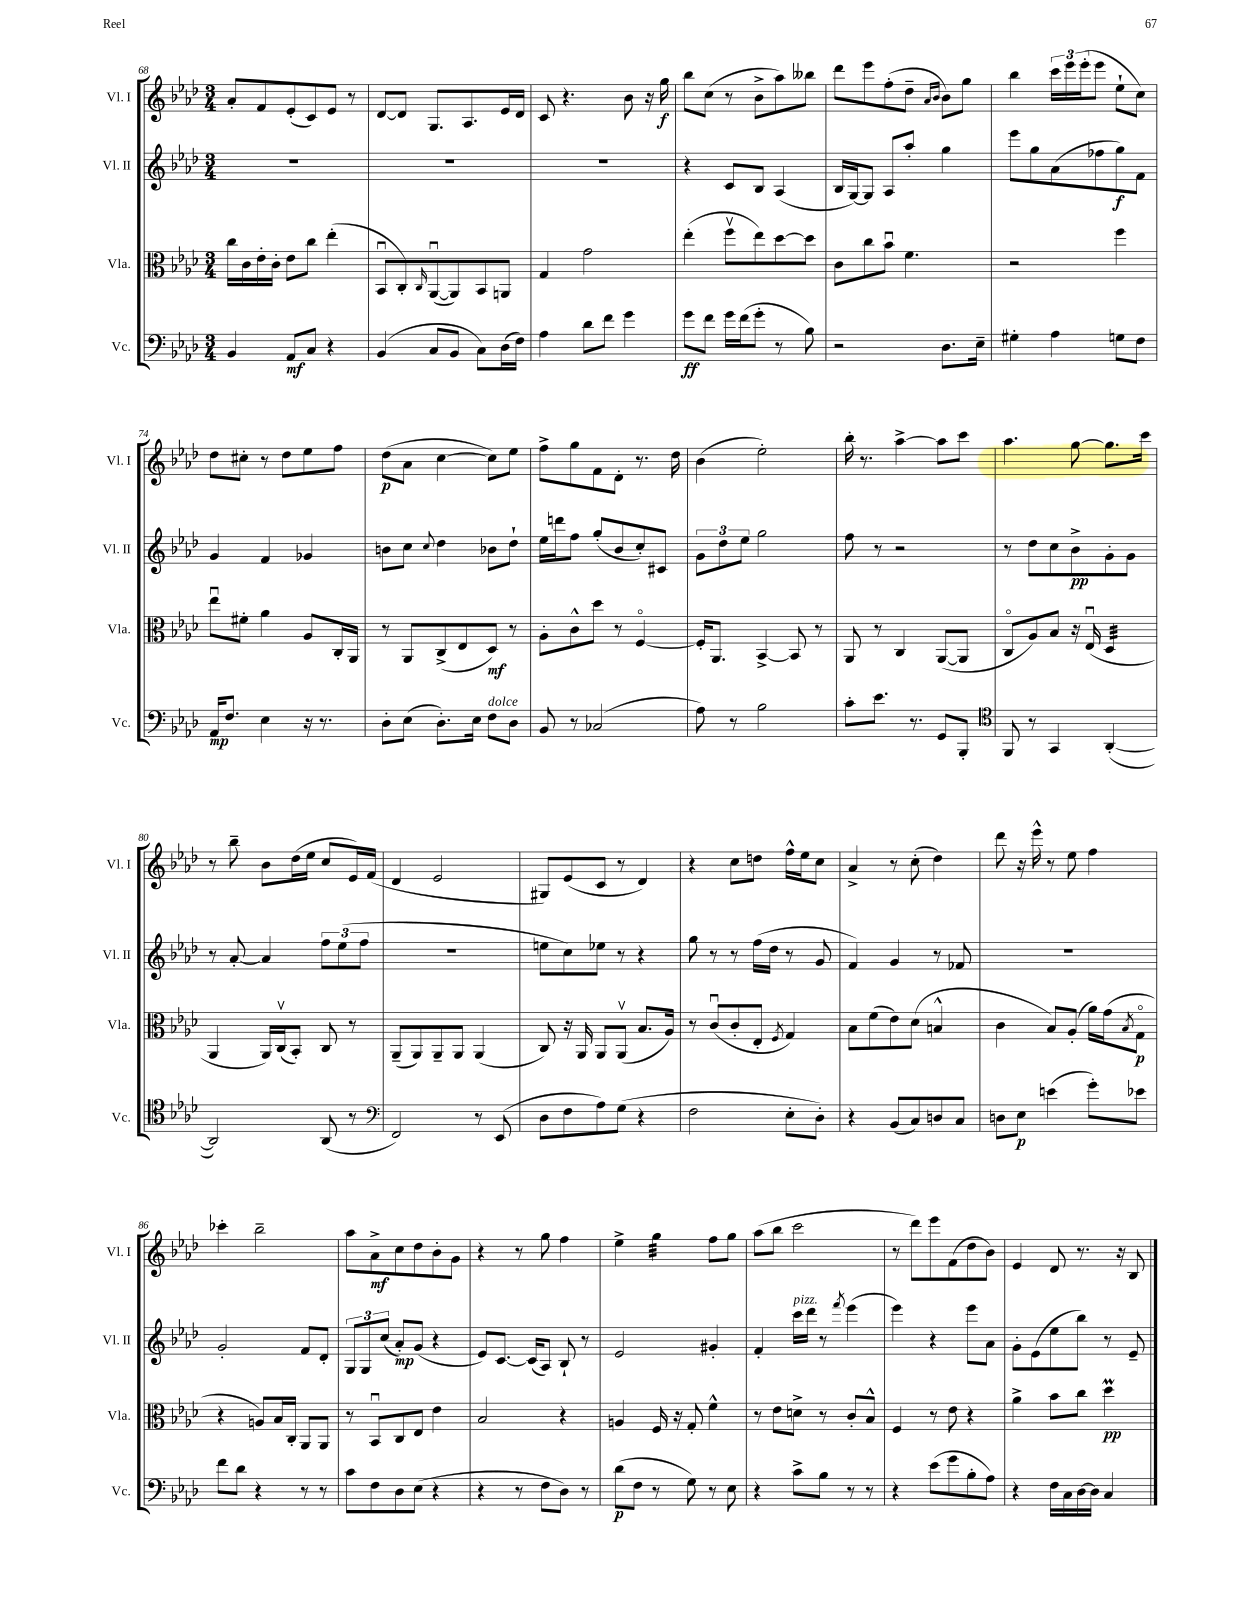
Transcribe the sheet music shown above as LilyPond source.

<<
\new StaffGroup <<
\new Staff = "s0" \with { instrumentName = "Vl. I" shortInstrumentName = "Vl. I" } {
    \clef treble \key aes \major \numericTimeSignature \time 3/4
    aes'8-. f'8 ees'8-.( c'8) ees'8 r8 |
    des'8~ des'8 g8. aes8. ees'16 des'16 |
    c'8 r4. bes'8 r16 g''16\f |
    bes''8 c''8( r8 bes'8-> aes''8) beses''8 |
    des'''8 ees'''8 f''8-.( des''8-- \grace { aes'16 bes'16 } bes'8) g''8 |
    bes''4 \tuplet 3/2 { c'''16 ees'''16 ees'''16-.( } ees'''8 ees''8-! c''8) |
    des''8 cis''8-. r8 des''8 ees''8 f''8 |
    des''8\p( aes'8 c''4~ c''8) ees''8 |
    f''8-> g''8 f'8 des'8-. r8. des''16 |
    bes'4( ees''2-.) |
    bes''16-. r8. aes''4~-> aes''8 c'''8 |
    aes''4. g''8~ g''8. c'''16 |
    r8 bes''8-- bes'8 des''16( ees''16 c''8 ees'16) f'16( |
    des'4 ees'2 |
    gis8) ees'8( c'8 r8 des'4) |
    r4 c''8 d''8 f''16-^ ees''16 c''8 |
    aes'4-> r8 c''8-.( des''4) |
    des'''8 r16 ees'''16-^ r8 ees''8 f''4 |
    ces'''4-. bes''2-- |
    aes''8 aes'8->\mf c''8 des''8 bes'8-. g'8 |
    r4 r8 g''8 f''4 |
    ees''4-> g''4:32 f''8 g''8 |
    aes''8( bes''8 c'''2 |
    r8 des'''8) ees'''8 f'8( des''8 bes'8) |
    ees'4 des'8 r8. r16 bes8 \bar "|." |
}
\new Staff = "s1" \with { instrumentName = "Vl. II" shortInstrumentName = "Vl. II" } {
    \clef treble \key aes \major \numericTimeSignature \time 3/4
    R2. |
    R2. |
    R2. |
    r4 c'8 bes8 aes4( |
    bes16 g16~) g8 aes8 aes''8-. g''4 |
    ees'''8 g''8 aes'8( fes''8 g''8\f) f'8 |
    g'4 f'4 ges'4 |
    b'8 c''8 \appoggiatura { c''8 } des''4 bes'8 des''8-! |
    ees''16 d'''16 f''8 g''8-.( bes'8 c''8-.) cis'8 |
    \tuplet 3/2 { g'8 des''8 ees''8 } g''2 |
    f''8 r8 r2 |
    r8 des''8 c''8 bes'8->\pp g'8-. g'8 |
    r8 aes'8~-. aes'4 \tuplet 3/2 { f''8 ees''8( f''8 } |
    R2. |
    e''8 c''8) ees''8 r8 r4 |
    g''8 r8 r8 f''16( des''16 r8 g'8 |
    f'4) g'4 r8 fes'8 |
    R2. |
    g'2-. f'8 des'8-. |
    \tuplet 3/2 { g8 g8 c''8( } aes'8-.\mp) g'8( r4 |
    ees'8) c'8.~ c'16( aes8) bes8-! r8 |
    ees'2 gis'4-. |
    f'4-. c'''16^\markup { \italic "pizz." } des'''16 r8 \acciaccatura { f'''8 } ees'''4( |
    ees'''4) r4 ees'''8 aes'8 |
    g'8-. ees'8( ees''8 bes''8) r8 ees'8-- \bar "|." |
}
\new Staff = "s2" \with { instrumentName = "Vla." shortInstrumentName = "Vla." } {
    \clef alto \key aes \major \numericTimeSignature \time 3/4
    c''16 c'16 ees'16-. c'16-. ees'8 c''8 ees''4-.( |
    bes,8\downbow c8-.) \grace { c16 } aes,8~\downbow( aes,8) bes,8 a,8 |
    g4 g'2 |
    ees''4-.( f''8\upbow ees''8) des''8~ des''8 |
    c'8 c''8 bes'8\downbow f'4. |
    r2 f''4 |
    ees''8\downbow fis'8-. aes'4 aes8 c16-. aes,16 |
    r8 aes,8 c8->( ees8 des8\mf) r8 |
    aes8-. c'8-^ des''8 r8 f4~\flageolet |
    f16-. aes,8. bes,4~-> bes,8 r8 |
    aes,8 r8 c4 aes,8~( aes,8 |
    c8\flageolet aes8) bes8 r16 ees16\downbow( des4:32 |
    aes,4 aes,16) c16\upbow( bes,8-.) c8 r8 |
    aes,8--( aes,8) aes,8-- aes,8 aes,4( |
    c8) r16 aes,16 aes,8 aes,8\upbow( bes8. aes16) |
    r8 c'8\downbow( c'8-. ees8-. \acciaccatura { f8 } g4) |
    bes8 f'8( ees'8) des'8( b4-^ |
    c'4 bes8) aes8-.( aes'16) g'16( \acciaccatura { bes8 } g8\flageolet\p |
    r4 a8) bes16 c16-. aes,8 aes,8 |
    r8 bes,8\downbow c8 ees8 ees'4 |
    bes2 r4 |
    a4 f16 r16 g8-. f'4-^ |
    r8 ees'8 d'8-> r8 c'8-. bes8-^ |
    f4 r8 ees'8 r4 |
    aes'4-> bes'8 c''8 des''4\prall\pp \bar "|." |
}
\new Staff = "s3" \with { instrumentName = "Vc." shortInstrumentName = "Vc." } {
    \clef bass \key aes \major \numericTimeSignature \time 3/4
    bes,4 aes,8\mf c8 r4 |
    bes,4( c8 bes,8 c8) des16( f16) |
    aes4 des'8 f'8 g'4 |
    g'8\ff f'8 g'16 f'16( g'8-. r8 bes8) |
    r2 des8. ees16-- |
    gis4-. aes4 g8 f8 |
    aes,16\mp f8. ees4 r16 r8. |
    des8-. ees8( des8.-.) ees16 f8^\markup { \italic "dolce" } des8 |
    bes,8 r8 ces2( |
    aes8) r8 bes2 |
    c'8-. ees'8. r8. g,8 bes,,8-. |
    \clef tenor f,8 r8 g,4 aes,4~-.( |
    aes,2) aes,8( r8 |
    \clef bass f,2) r8 ees,8( |
    des8 f8 aes8) g8( r4 |
    f2 ees8-. des8-.) |
    r4 bes,8( c8) d8 c8 |
    d8 ees8\p e'4( g'8-.) ees'8 |
    f'8 des'8 r4 r8 r8 |
    c'8 f8 des8 ees8( r4 |
    r4 r8 f8 des8) r8 |
    des'8\p( f8 r8 g8) r8 ees8 |
    r4 c'8-> bes8 r8 r8 |
    r4 ees'8( g'8 bes8-. aes8) |
    r4 f16 c16 des16~ des16 c4 \bar "|." |
}
>>
>>
\layout { \context { \Score currentBarNumber = #68 } }
